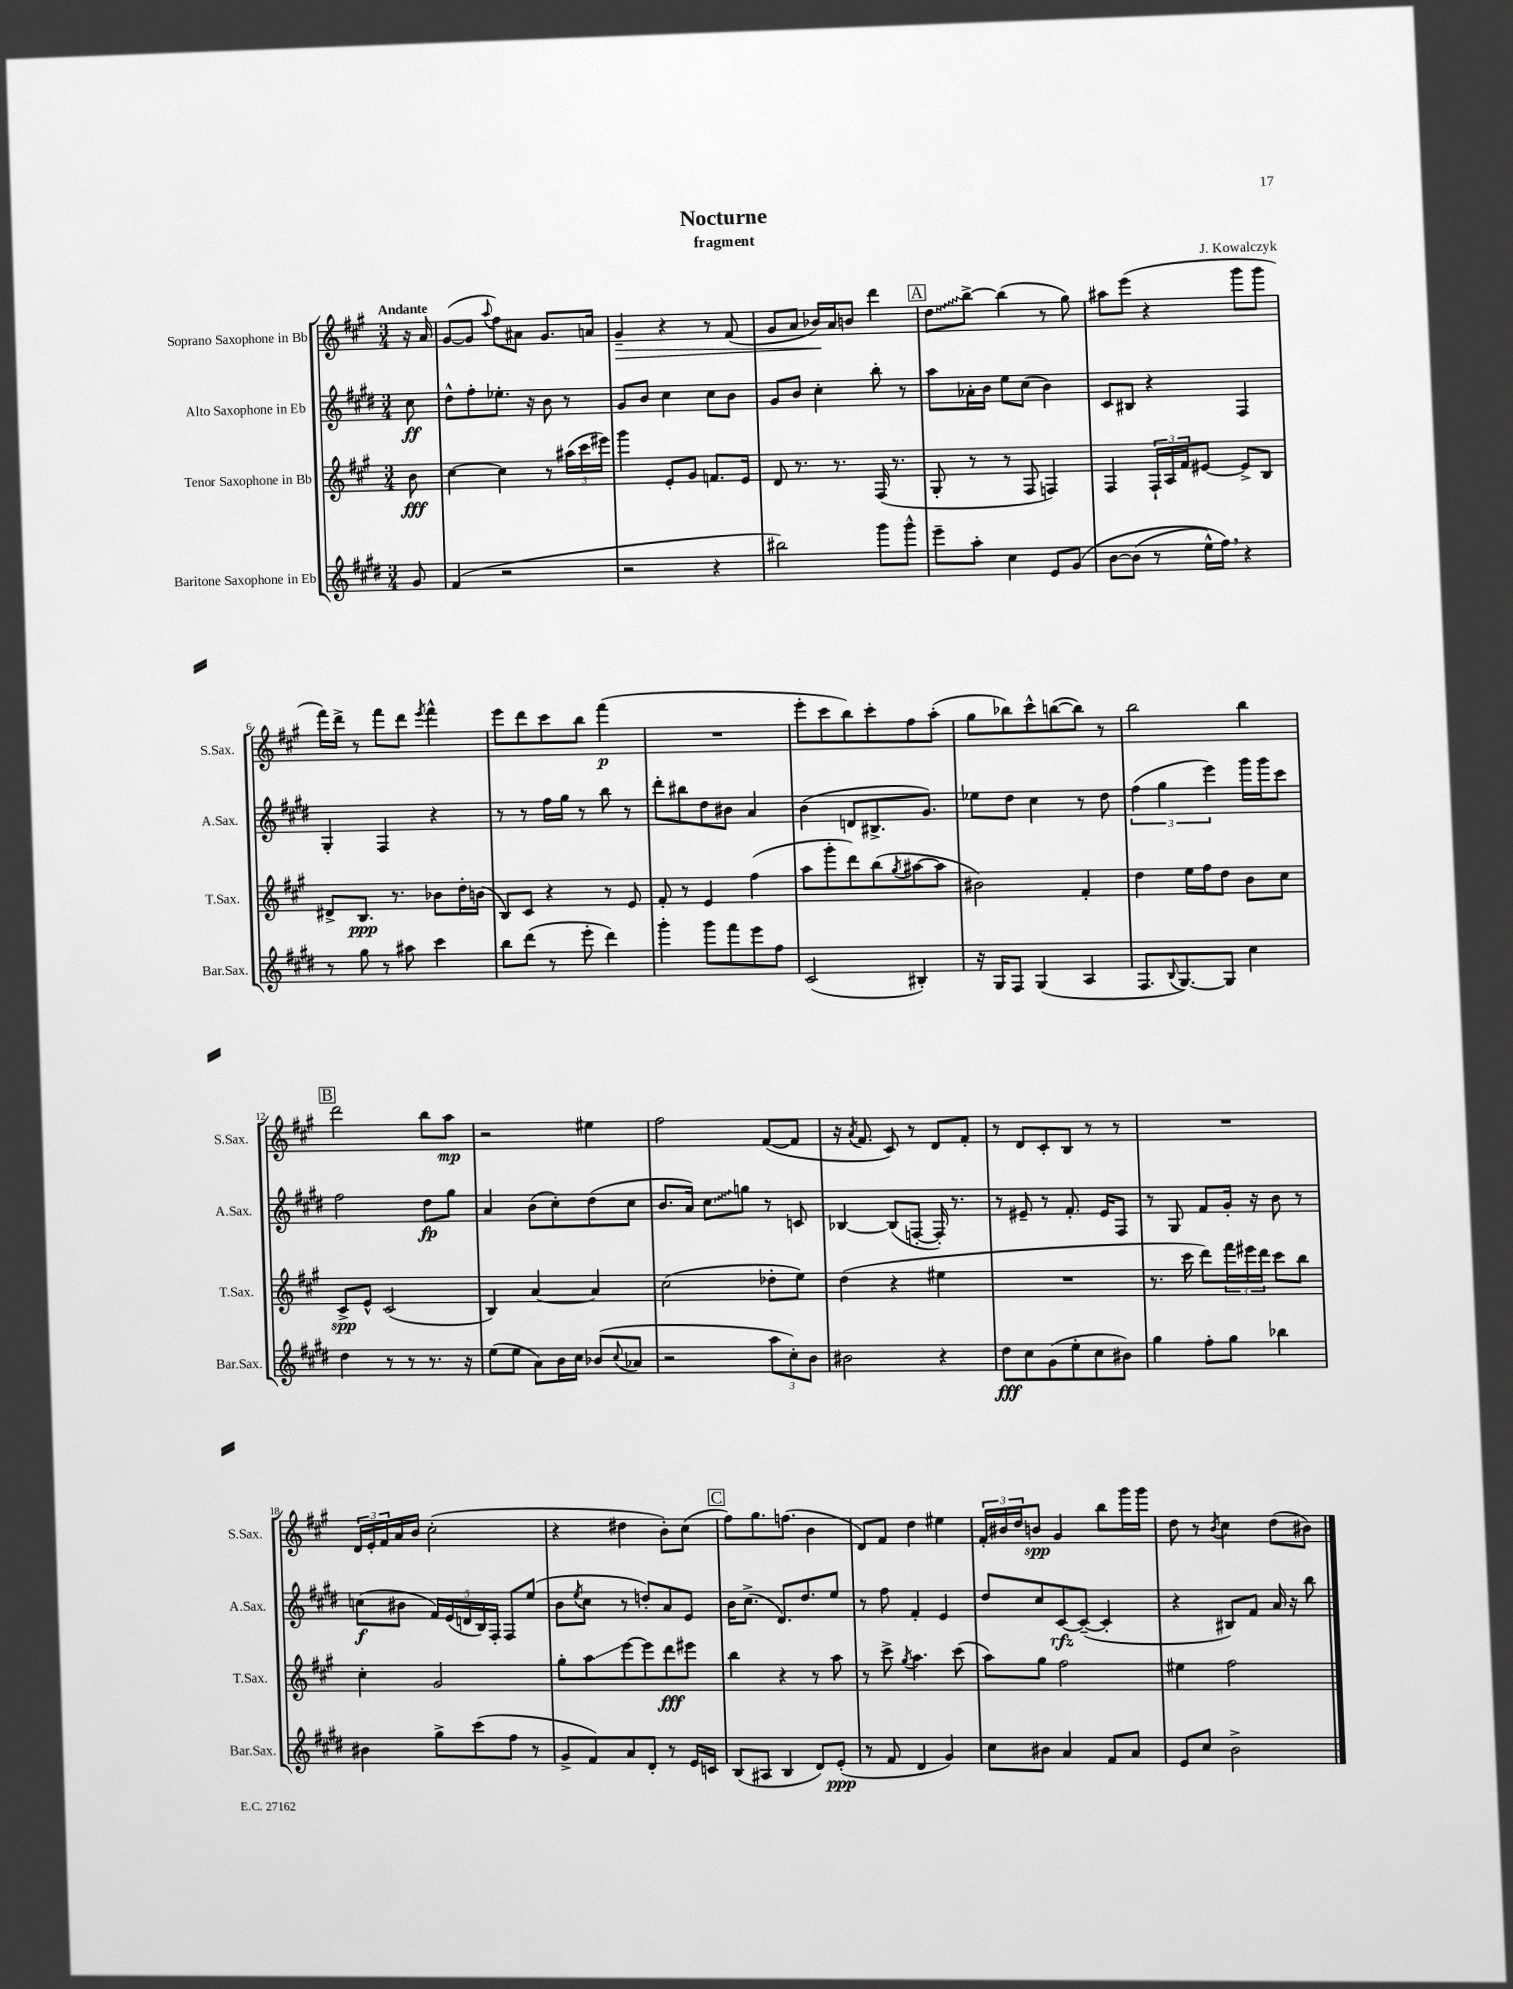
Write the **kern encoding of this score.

**kern	**kern	**kern	**kern
*staff4	*staff3	*staff2	*staff1
*clefG2	*clefG2	*clefG2	*clefG2
*k[f#c#g#d#]	*k[f#c#g#]	*k[f#c#g#d#]	*k[f#c#g#]
*M3/4	*M3/4	*M3/4	*M3/4
8g#	8b	8cc#	16r
.	.	.	16a
=	=	=	=
(4f#	[4cc#	8dd#^^	([8g#
.	.	8ff#'	8g#]
.	.	.	8qqaa
2r	4cc#]	8.ee-'	8ff#)
.	.	.	8a#
.	.	16r	.
.	8r	8b	8.g#
.	(24aa#	8r	.
.	24ccc#	.	.
.	.	.	16a
.	24eee#)	.	.
=	=	=	=
2r	4ggg#	8g#	4g#~
.	.	8b	.
.	8e'	4cc#	4r
.	8g#	.	.
4r	8.f	8cc#	8r
.	.	8b	(8f#
.	16e	.	.
=	=	=	=
2bb#)	8d	8g#	8g#
.	8.r	8b	8a
.	.	4cc#'	16b-)
.	8.r	.	16a
.	.	.	8b
8ggg#	(16F#	8bb'	4ddd
.	8.r	.	.
8ggg#^^	.	8r	.
=	=	=	=
8eee~	8G#'	8aa	8dd
8aa'	8r	16a-'	[8bb^
.	.	16b	.
4cc#	8r	8ee	(4bb]
.	8F#	(8cc#	.
8e	4F)	4b)	8r
&(8g#	.	.	8gg#)
=	=	=	=
[8b	4F#	8c#	8aa#
(8b]	.	8B#	(8eee
8r	24F#`	4r	4r
.	24A	.	.
.	24f#	.	.
16ee^^)	[8e#	.	.
16ff#&)	.	.	.
4r	8e#^]	4F#	8ggg#
.	8B	.	8ggg#
=	=	=	=
8r	8d#^	4G#'	16fff#)
.	.	.	16ddd^
8gg#	8.B	.	8r
8r	.	4F#	8fff#
.	8.r	.	.
8aa#	.	.	8ddd
.	.	.	8qeee
4ccc#	8b-	4r	4fff#^^
.	16dd'	.	.
.	(16b	.	.
=	=	=	=
8bb	8B)	8r	8eee
(8ddd#	8c#	8r	8ddd
8r	4r	16ff#	8ccc#
.	.	16gg#	.
8eee'	.	8r	8bb
4ddd#)	8r	8bb	(4fff#
.	8e	8r	.
=	=	=	=
4ggg#'	8f#'	8ddd#'	2.r
.	8r	8bb#	.
8ggg#	4e	8dd#	.
8fff#	.	8b#	.
8eee	(4ff#	4a	.
8ff#	.	.	.
=	=	=	=
(2c#	8aa	(4b	8eee'
.	8ggg#'	.	8ccc#
.	8ddd)	8d	8bb)
.	(8bb	8.B#^	8ccc#'
.	8qgg#	.	.
4B#')	[8aa#	.	8ff#
.	.	8.g#)	.
.	8aa#]	.	(8aa'
=	=	=	=
16r	2b#)	8ee-	8gg#
16G#	.	.	.
8F#	.	8dd#	8bb-)
(4G#	.	4cc#	8ccc#^^
.	.	.	([8bb
4A	4f#'	8r	8bb])
.	.	8dd#	8r
=	=	=	=
8.F#	4dd	(6ff#	2bb
.	.	6gg#	.
8qqB	.	.	.
[8.G#)	.	.	.
.	16ee	.	.
.	16ff#	.	.
.	.	6eee)	.
8G#]	8dd	.	.
4cc#	8b	16ggg#	4bb
.	.	16ggg#	.
.	8cc#	8ccc#	.
=	=	=	=
4dd#	8c#^	2ff#	2ddd
.	8e^^	.	.
8r	(2c#	.	.
8r	.	.	.
8.r	.	8dd#	8bb
.	.	8gg#	8aa
16r	.	.	.
=	=	=	=
(8ee	4B)	4a	2r
8ee	.	.	.
8a)	[4a	(8b	.
16b	.	8cc#')	.
16cc#	.	.	.
(8b-	4a]	(8dd#	4ee#
8qqcc#	.	.	.
8a-	.	8cc#	.
=	=	=	=
2r	(2cc#	8.b	2ff#
.	.	16a)	.
.	.	8cc#	.
.	.	8gg	.
12aa	8dd-'	8r	([8f#
12cc#')	.	.	.
.	8ee)	8c	8f#]
12b	.	.	.
=	=	=	=
2b#	(4dd	[4B-	16r
.	.	.	8qa
.	.	.	8.f#
.	4r	(8B-]	8c#)
.	.	[8F'	8r
4r	4ee#	16F'])	8d
.	.	8.r	.
.	.	.	8f#'
=	=	=	=
8dd#	2.r	8r	8r
8cc#	.	8e#~	8d
(8g#	.	8r	8c#'
8ee'	.	8.f#'	8B
8cc#	.	.	8r
.	.	16e#	.
8b#)	.	8F#	8r
=	=	=	=
4gg#	8.r	8r	2.r
.	.	8G#	.
.	16ccc#	.	.
8ff#'	8ddd)	8f#	.
8gg#	24fff#	16g#'	.
.	24eee#	.	.
.	.	16r	.
.	24ddd	.	.
4bb-	8ccc#	8b	.
.	8bb	8r	.
=	=	=	=
4b#	4cc#'	(8cc	24d
.	.	.	24e'
.	.	.	24f#
.	.	8b#	16a
.	.	.	16b
8gg#^	2g#	20f#)	(2cc#'
.	.	(20e	.
.	.	20d	.
(8ccc#	.	.	.
.	.	20B)	.
.	.	20F#'	.
8ff#	.	8F#	.
8r	.	(8ee	.
=	=	=	=
8g#^	8gg#'	8b	4r
.	.	8qee	.
8f#)	8aa	8cc#	.
8a	[8eee	8r	4dd#
8d#'	8eee]	8dd')	.
8r	8ddd	8a	8b')
16e	8eee#	8e	(8cc#
16c	.	.	.
=	=	=	=
(8B	4bb	16b	8ff#)
.	.	(8.cc#^	.
8A#	.	.	8.gg#
4B	4r	8.d#)	.
.	.	.	(8.ff
.	.	8.dd#	.
8d#)	8r	.	4b
(8e'	8aa	8ee	.
=	=	=	=
8r	8r	8r	8d)
8f#	8ccc#^	8ff#	8f#
.	8qgg#	.	.
4d#	4.aa	4f#'	4dd
4g#)	.	4e	4ee#
.	(8ccc#	.	.
=	=	=	=
8cc#	8aa)	8dd#	24f#'
.	.	.	24b#
.	.	.	24dd
8b#	8gg#	8cc#	8b
4a	2ff#	[8c#	4g#
.	.	(8c#~_	.
8f#	.	4c#']	8bb
8a	.	.	16ggg#
.	.	.	16ggg#
=	=	=	=
8e	4ee#	4r	8dd
8cc#	.	.	8r
.	.	.	8qb
2b^	2ff#	8B#)	4cc#
.	.	8f#	.
.	.	16a	(8dd
.	.	16r	.
.	.	8bb	8b#)
==	==	==	==
*-	*-	*-	*-
